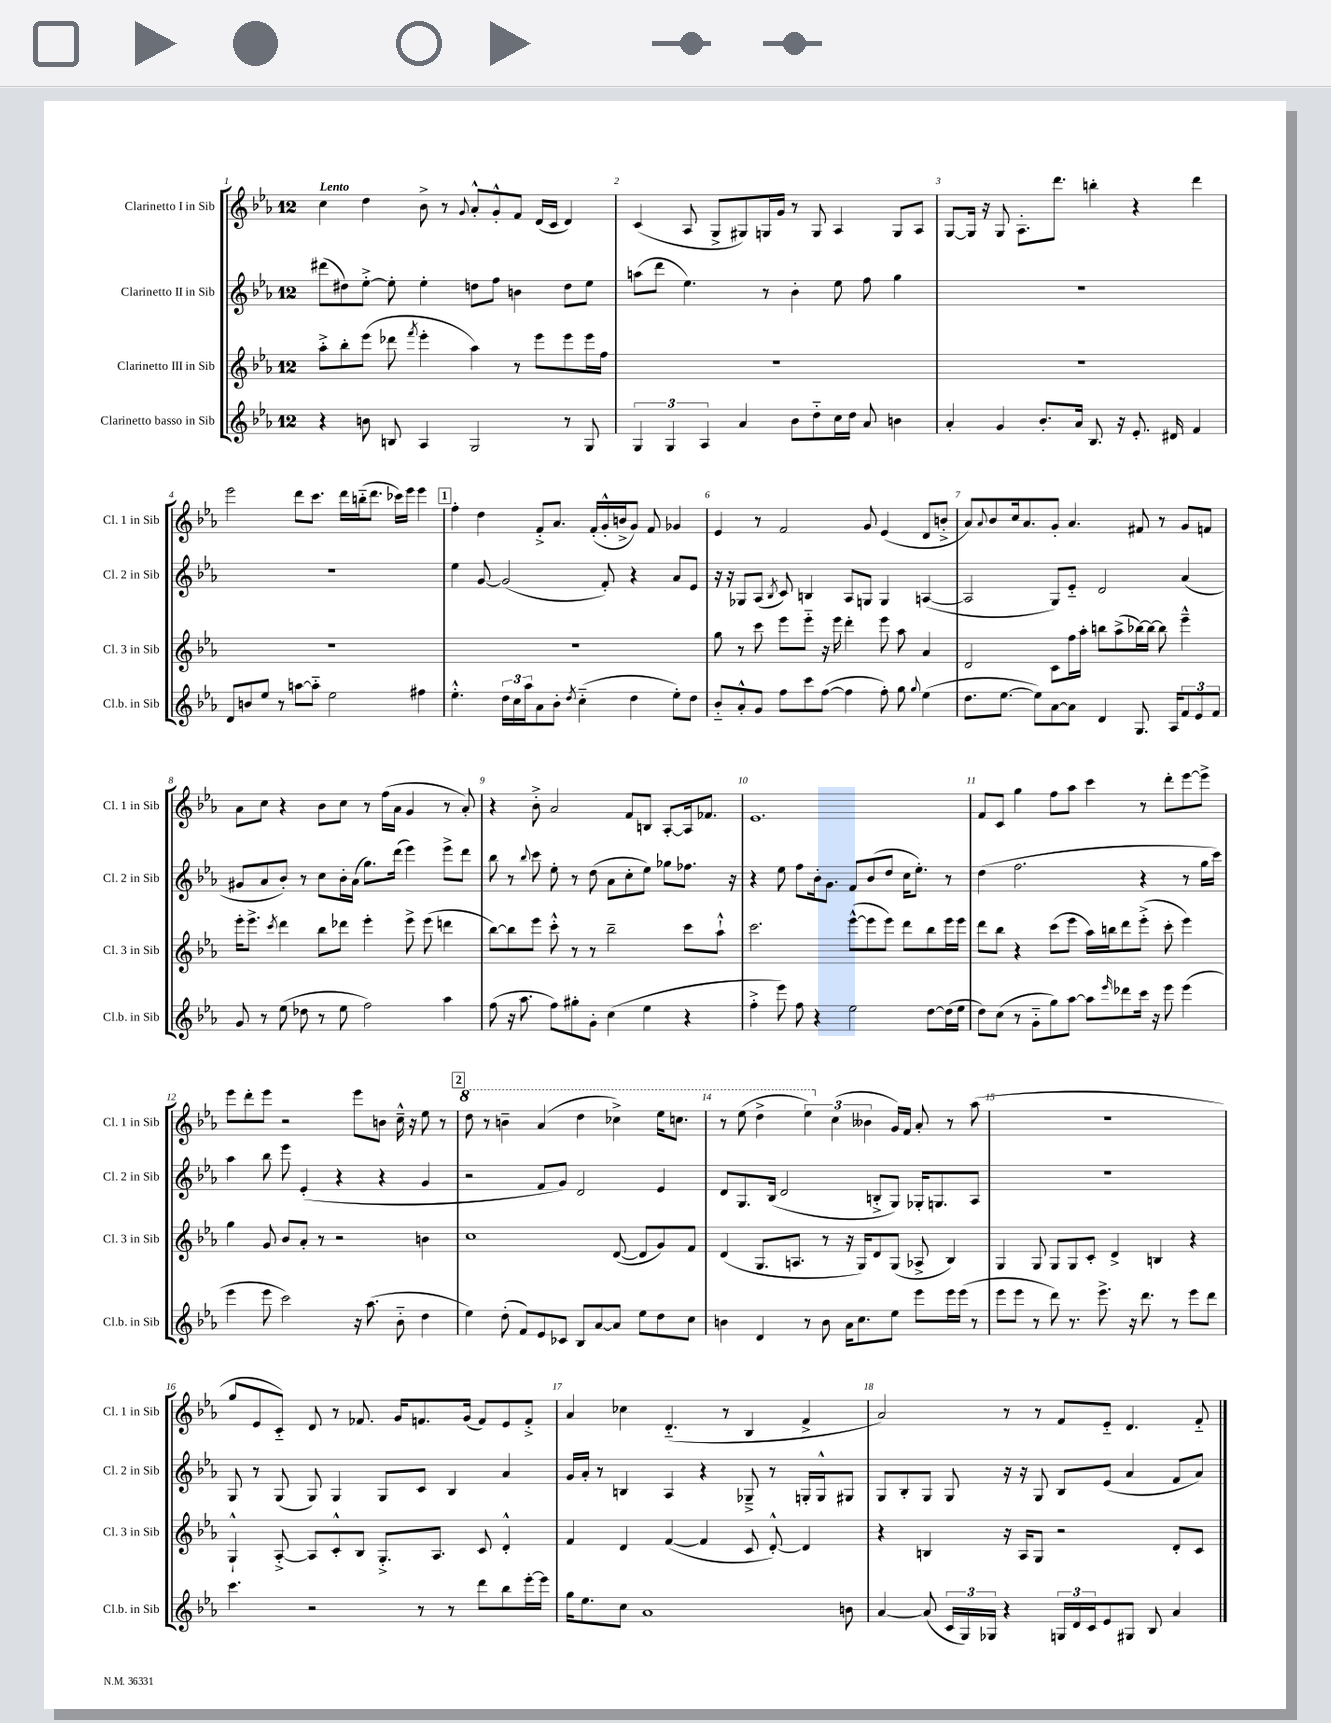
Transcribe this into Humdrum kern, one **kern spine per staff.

**kern	**kern	**kern	**kern
*staff4	*staff3	*staff2	*staff1
*clefG2	*clefG2	*clefG2	*clefG2
*k[b-e-a-]	*k[b-e-a-]	*k[b-e-a-]	*k[b-e-a-]
*M12/8	*M12/8	*M12/8	*M12/8
4r	8aa-'^	(8ddd#	4cc
.	8bb-'	8dd#)	.
8b	(8eee-	[8ee-'^	4dd
8B	8ddd-	8ee-']	.
.	8qfff	.	.
4A-	4eee-'	4ee-'	8b-^
.	.	.	8r
.	.	.	8qqg
2G	4aa-)	8dd	8a-'^^
.	.	8ff	8g'^^
.	8r	4b	8f
.	8eee-	.	(16d
.	.	.	16c
8r	8eee-	8dd	4d)
8G	16eee-	8ee-	.
.	16ff	.	.
=	=	=	=
6G	1.r	(8aa	(4c
.	.	8ddd	.
6G	.	.	.
.	.	4.ee-)	8A-
6A-	.	.	.
.	.	.	8G^
4a-	.	.	8G#)
.	.	8r	16G
.	.	.	16g
8b-	.	4b-'	8r
8dd'~	.	.	8G
16cc	.	8ee-	4A-
16dd	.	.	.
8a-	.	8ff	.
4b	.	4gg	8G
.	.	.	8A-
=	=	=	=
4a-'	1.r	1.r	[8G
.	.	.	16G]
.	.	.	16r
4g	.	.	8G
.	.	.	8.A-'
8.b-'	.	.	.
.	.	.	8.ddd
16a-	.	.	.
8.B-	.	.	4bb'
16r	.	.	.
8.e-'	.	.	4r
16d#	.	.	.
4f	.	.	4ddd
=	=	=	=
8d	1.r	1.r	2eee-
8b	.	.	.
8ee-	.	.	.
8r	.	.	.
[8aa	.	.	8ddd
8aa'~]	.	.	8.ccc
2ee-	.	.	.
.	.	.	16ddd
.	.	.	(16bb'~
.	.	.	8.ddd
.	.	.	16ccc-)
.	.	.	16eee-
4ff#	.	.	4eee-
=	=	=	=
4.ee-'^^	1.r	4ee-	4ff'
.	.	[8g	4dd
24dd	.	(2g]	.
24cc	.	.	.
24aa-	.	.	.
8a-	.	.	8f'^
8b-'	.	.	8.a-
8qdd	.	.	.
(4cc'~	.	.	.
.	.	.	(16f'
.	.	8f')	16g'^^
.	.	.	16b^
4dd	.	4r	8g)
.	.	.	8f
8ee-')	.	8a-	4g-
8dd	.	8e-	.
=	=	=	=
8b-'~	8gg	16r	4e-
.	.	16r	.
8a-'^^	8r	8G-	.
8g	8ccc	(8A-	8r
.	.	8qB-	.
8ff	8eee-	8c)	2f
8ccc	8eee-'~	4B	.
([8ff	16r	.	.
.	16eee-	.	.
4ff]	4ddd'	8A-	.
.	.	8G	8g
8ff')	8eee-	4G	(4e-
8gg	8aa-	.	.
8qqgg	.	.	.
(4ee-	4a-	([4A	8d
.	.	.	8b'^
=	=	=	=
8.dd	2d	2A]	8a-)
.	.	.	8qqa-
.	.	.	8b-
[8.ee-	.	.	.
.	.	.	16cc
.	.	.	8.a-
8ee-])	.	.	.
[8a-	8c	8G)	8g'
8a-]	16ff	8e-'~	4.a-
.	16aa-'	.	.
4d	8bb	2d	.
.	(8aa-^	.	.
8.G	[16bb-)	.	8f#
.	16bb-_	.	.
.	8bb-]	.	8r
16A-	.	.	.
12f	4eee-~^^	(4a-	8g
12e-	.	.	.
.	.	.	8f
12f	.	.	.
=	=	=	=
8g	16eee-'	8g#	8a-
.	8.eee-^	.	.
8r	.	8a-	8cc
.	8qccc	.	.
(8ee-	4ddd	8b-')	4r
8dd-	.	8r	.
8r	8bb-	8cc	8b-
8ee-	8ddd-	16b-'	8cc
.	.	(16a-	.
2ff)	4eee-'	8.gg)	8r
.	.	.	(16ff
.	.	(16ddd	16a-
.	8eee-^	4eee-)	4g
.	(8eee-	.	.
4aa-	4ddd	8eee-^	8r
.	.	8ddd	8a-')
=	=	=	=
(8ff	[8bb-)	8bb-	4r
16r	8bb-]	8r	.
8.aa-	.	.	.
.	.	8qqbb-	.
.	8eee-	8ccc	8b-'^
8ff)	8ccc'^^	8ee-'	2a-
8gg#'	8r	8r	.
8g'	8r	(8dd	.
(4cc	2bb-~	8a-	.
.	.	8cc'	8f
4ee-	.	8ee-)	8B
.	.	8gg-	[8A-'
4r	8ccc	8.ff-	16A-]
.	.	.	8.f-
.	8aa-`^^	.	.
.	.	16r	.
=	=	=	=
4ff'^	2.ccc	4r	1.e-
8eee-)	.	8ee-	.
8ff	.	8ff	.
4r	.	16b-'	.
.	.	8.g	.
2ee-	([8eee-^^	8f	.
.	8eee-]	(8b-	.
.	8eee-)	8dd	.
.	8ddd	16cc	.
.	.	8.ee-')	.
[8dd	8bb-	.	.
(16dd]	16eee-	8r	.
16ee-	16eee-	.	.
=	=	=	=
8dd)	8ddd	(4dd	8f
(8cc	8bb-	.	8c
8r	4r	2.ff	4gg
8g'~	.	.	.
8gg)	(8ccc	.	8ff
[8aa-	8eee-	.	8aa-
8aa-]	16aa-)	.	4ccc
.	16bb	.	.
16qqeee-	.	.	.
8ddd-	8ddd	.	.
16ccc	(8eee-'^	4r	8r
16r	.	.	.
8eee-	8ccc'	.	8ddd'
(4eee-	4eee-)	8r	[8eee-
.	.	16gg	8eee-^]
.	.	16ccc)	.
=	=	=	=
4eee-	4gg	4aa-	8eee-
.	.	.	8ddd'
8eee-	8g	8bb-	8eee-
2ccc)	8b-	8eee-	2r
.	8a-'	(4e-'	.
.	8r	.	.
.	2r	4r	.
16r	.	.	8eee-
(8.aa-	.	.	.
.	.	4r	8b
8b-'~	.	.	16cc~^^
.	.	.	16r
4dd	4b	4g	8ee-
.	.	.	8r
=	=	=	=
4ee-)	1cc	2r	8ddd
.	.	.	8r
(8dd'	.	.	4bb~
8f)	.	.	.
8e-	.	8f	(4aa-
8c-	.	8g)	.
8B-	.	2d	4ddd
[8a-	.	.	.
8a-]	([8d	.	4ccc-^)
8ee-	8d]	.	.
8dd	8g)	4e-	16eee-
.	.	.	8.ccc
8cc	8f	.	.
=	=	=	=
4b	(4d	8d	8r
.	.	8.G	(8eee-
4d	8.G	.	4ddd^
.	.	(16B-	.
.	.	2d	.
.	8.A	.	.
8r	.	.	6eee-)
8b	8r	.	.
.	.	.	(6cc
16a-	16r	.	.
8.cc	16G)	.	.
.	.	.	6b--
.	8d	8B'^	.
8ee-	(8G	8G)	16g)
.	.	.	16f
8eee-	8A-^	16G-'	8a-'
.	.	8.G	.
16eee-	4B-)	.	8r
(16eee-	.	.	.
8r	.	8A-	(8aa-
=	=	=	=
8eee-	4G	1.r	1.r
8eee-	.	.	.
8r	8G	.	.
8ddd)	8G	.	.
8.r	8G	.	.
.	8c'	.	.
8.eee-^	.	.	.
.	4d^	.	.
16r	.	.	.
8.ddd	.	.	.
.	4B	.	.
8r	.	.	.
8eee-	4r	.	.
8ddd	.	.	.
=	=	=	=
4.ccc	4G`^^	8G	8gg
.	.	8r	8e-
.	[8A-'^	(8G	8c'~)
2r	8A-]	8G)	8d
.	8c'^^	4G	8r
.	8B-	.	8.f-
.	8.G'^	8G	.
.	.	.	16g
8r	.	8c	8.f
.	8.A-	.	.
8r	.	4B-	.
.	.	.	(16g
8ddd	8c	.	8f)
8bb-	4d'^^	4a-	8e-
[16eee-'	.	.	8f'^
16eee-]	.	.	.
=	=	=	=
16gg	4f	16g	4a-
8.ee-	.	16a-'	.
.	.	8r	.
8cc	4d	4B	4cc-
1a-	.	.	.
.	([4f	4A-	(4.d'~
.	4f]	4r	.
.	.	.	8r
.	8c	8G-~^	4B-
.	[8d'^^)	8r	.
.	4d]	16G'	4f^
.	.	16G^^	.
8b	.	8G#	.
=	=	=	=
[4a-	4r	8G	2a-)
.	.	8B-'	.
(8a-]	4B	8G	.
24c	.	8G	.
24G)	.	.	.
24G-	.	.	.
4r	16r	16r	8r
.	16A-	16r	.
.	8G	8G	8r
24G	2r	8B-	8f
24d	.	.	.
24c	.	.	.
8e-	.	(8e-	8e-'~
8G#	.	4a-	4.d
8B-	.	.	.
4a-	8d'	8f	.
.	8c	8a-)	8f'~
==	==	==	==
*-	*-	*-	*-
